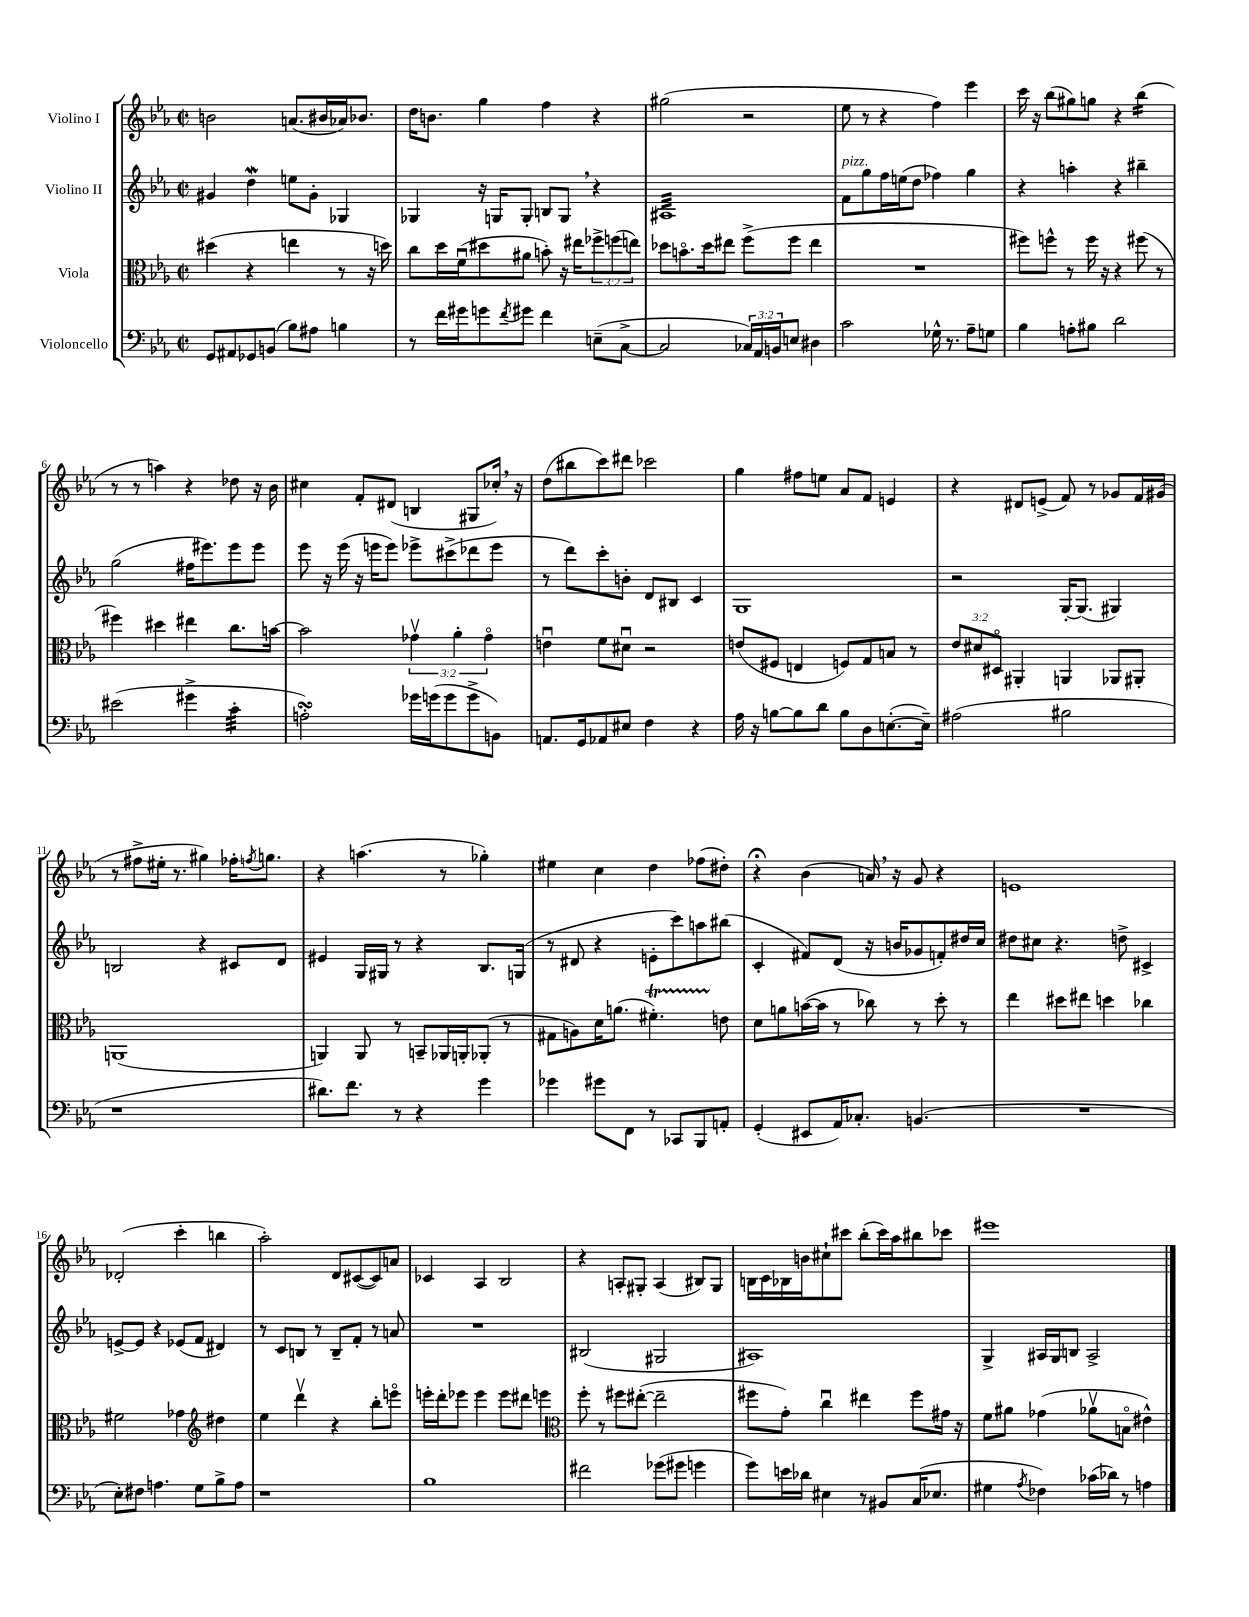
<<
\new StaffGroup <<
\new Staff = "s0" \with { instrumentName = "Violino I" } {
    \clef treble \key ees \major \defaultTimeSignature \time 2/2
    b'2 a'8.( bis'16 aes'16) bes'8. |
    d''16 b'8. g''4 f''4 r4 |
    gis''2( r2 |
    ees''8 r8 r4 f''4) ees'''4 |
    c'''16 r16 bes''8( gis''8) g''8 r4 bes''4:16( |
    r8 r8 a''4) r4 des''8 r16 bes'16 |
    cis''4 f'8-. dis'8( b4 gis8 ces''16-.) \breathe r16 |
    d''8( bis''8 c'''8) dis'''8 ces'''2 |
    g''4 fis''8 e''8 aes'8 f'8 e'4 |
    r4 dis'8 e'8->( f'8) r8 ges'8 f'16 gis'16( |
    r8 fis''8-> eis''16-. r8. gis''4) fes''16-. \acciaccatura { f''8 } g''8. |
    r4 a''4.( r8 ges''4-.) |
    eis''4 c''4 d''4 fes''8( dis''8-.) |
    r4\fermata bes'4( a'16) \breathe r16 g'8 r4 |
    e'1 |
    des'2-.( c'''4-. b''4 |
    aes''2-.) d'8 cis'8~( cis'8) a'8 |
    ces'4 aes4 bes2 |
    r4 a8-. gis8-. a4( bis8) gis8 |
    b16 c'16 bes16 b'16 cis''8-! cis'''8 bes''8-.( cis'''16) aes''16 bis''8 ces'''8 |
    eis'''1 \bar "|." |
}
\new Staff = "s1" \with { instrumentName = "Violino II" } {
    \clef treble \key ees \major \defaultTimeSignature \time 2/2
    gis'4 d''4\mordent e''8 gis'8-. ges4 |
    ges4 r16 g16 g8-. b8 g8 \breathe r4 |
    ais1:32 |
    f'8^\markup { \italic "pizz." } g''8 f''16 e''16( d''8 fes''4) g''4 |
    r4 a''4-. r4 bis''4-- |
    g''2( fis''16 eis'''8.) eis'''8 eis'''8 |
    ees'''8 r16 ees'''16( r16 e'''16 e'''8) ees'''8-> cis'''8->( des'''8 ees'''8 |
    r8 d'''8) c'''8-. b'8-. d'8 bis8 c'4 |
    g1 |
    r2 g16~-. g8.( gis4) |
    b2 r4 cis'8 d'8 |
    eis'4 g16 gis16 r8 r4 bes8. g16( |
    r8 dis'8 r4 e'8-. c'''8) a''8 bis''8( |
    c'4-. fis'8) d'8( r16 b'16 ges'8 f'8-.) dis''16 c''16 |
    dis''8 cis''8 r4. d''8-> cis'4-> |
    e'8~-> e'8 r4 ees'8( f'8 dis'4) |
    r8 c'8 b8 r8 b8-- f'8-. r8 a'8 |
    R1 |
    bis2( gis2 |
    ais1) |
    g4-> ais16 g16 b8 ais2-> \bar "|." |
}
\new Staff = "s2" \with { instrumentName = "Viola" } {
    \clef alto \key ees \major \defaultTimeSignature \time 2/2 \override Staff.TupletNumber.text = #tuplet-number::calc-fraction-text
    dis''4( r4 e''4 r8 r16 d''16) |
    c''8 d''16 f'16\downbow( dis''8 ais'8 b'8-.) r16 eis''16 \tuplet 3/2 { fes''8-> f''8( e''8) } |
    des''8 b'8.\flageolet des''16 eis''8 f''8->( f''8 eis''4 |
    R1 |
    fis''8) f''8-^ r8 f''16 r16 r4 fis''8( r8 |
    fis''4) dis''4 eis''4 c''8. b'16~ |
    b'2 \tuplet 3/2 { ges'4\upbow aes'4-. ges'4\flageolet } |
    e'4\downbow f'8 dis'8\downbow r2 |
    e'8( fis8 e4 f8) g8 b8 r8 |
    \tuplet 3/2 { ees'8 dis'8 dis8\flageolet } ais,4-. a,4 aes,8 ais,8-. |
    a,1( |
    a,4) a,8 r8 b,8-- aes,16 a,16-. aes,8-.( r8 |
    gis8 a8) d'16 a'8.( fis'4.-.\startTrillSpan) e'8\stopTrillSpan |
    d'8 a'8 b'16~( b'16 r8 ces''8) r8 d''8-. r8 |
    ees''4 dis''8 eis''8 d''4 ces''4 |
    fis'2 ges'4 \clef treble dis''4 |
    ees''4 d'''4\upbow r4 bes''8-. e'''8\flageolet |
    e'''16-. d'''16-. ees'''8 ees'''4 ees'''8 dis'''8 e'''4 |
    \clef alto f''8-. r8 fis''8 eis''8~-.( eis''2-- |
    fis''8 g'8-.) c''4\downbow eis''4 fis''8 gis'16 r16 |
    f'8 ais'8 ges'4( aes'8\upbow b8\flageolet eis'4-^) \bar "|." |
}
\new Staff = "s3" \with { instrumentName = "Violoncello" } {
    \clef bass \key ees \major \defaultTimeSignature \time 2/2 \override Staff.TupletNumber.text = #tuplet-number::calc-fraction-text
    g,8 ais,8 ges,8 b,8( bes8) ais8 b4 |
    r8 f'16 gis'16 g'8 \acciaccatura { f'8 } gis'8 f'4 e8--( c8~-> |
    c2 \tuplet 3/2 { ces16) aes,16 b,16 } e8 dis4 |
    c'2 ges16-^ r8. aes8-- g8 |
    bes4 a8-. bis8 d'2 |
    eis'2( gis'4-> c'4:32-. |
    a2-.\turn) ges'16 g'16( g'8 g'8-> b,8) |
    a,8. g,16 aes,8 eis8 f4 r4 |
    aes16 r16 b8~ b8 d'8 b8 d8 e8.~-.( e16--) |
    ais2( bis2 |
    r1 |
    dis'8.) f'8. r8 r4 g'4 |
    ges'4 gis'8 f,8 r8 ces,8 bes,,8 a,8-. |
    g,4-.( eis,8 aes,16) ces8.-. b,4.( |
    R1 |
    ees8-.) fis8 a4. g8 bes8-> a8 |
    r1 |
    bes1 |
    fis'2 ges'8( gis'8 g'4 |
    g'8) e'16 des'16 eis4 r8 bis,8 c16( ees8. |
    gis4 \acciaccatura { aes8 } fes4) ces'16( des'16) r8 a4 \bar "|." |
}
>>
>>
